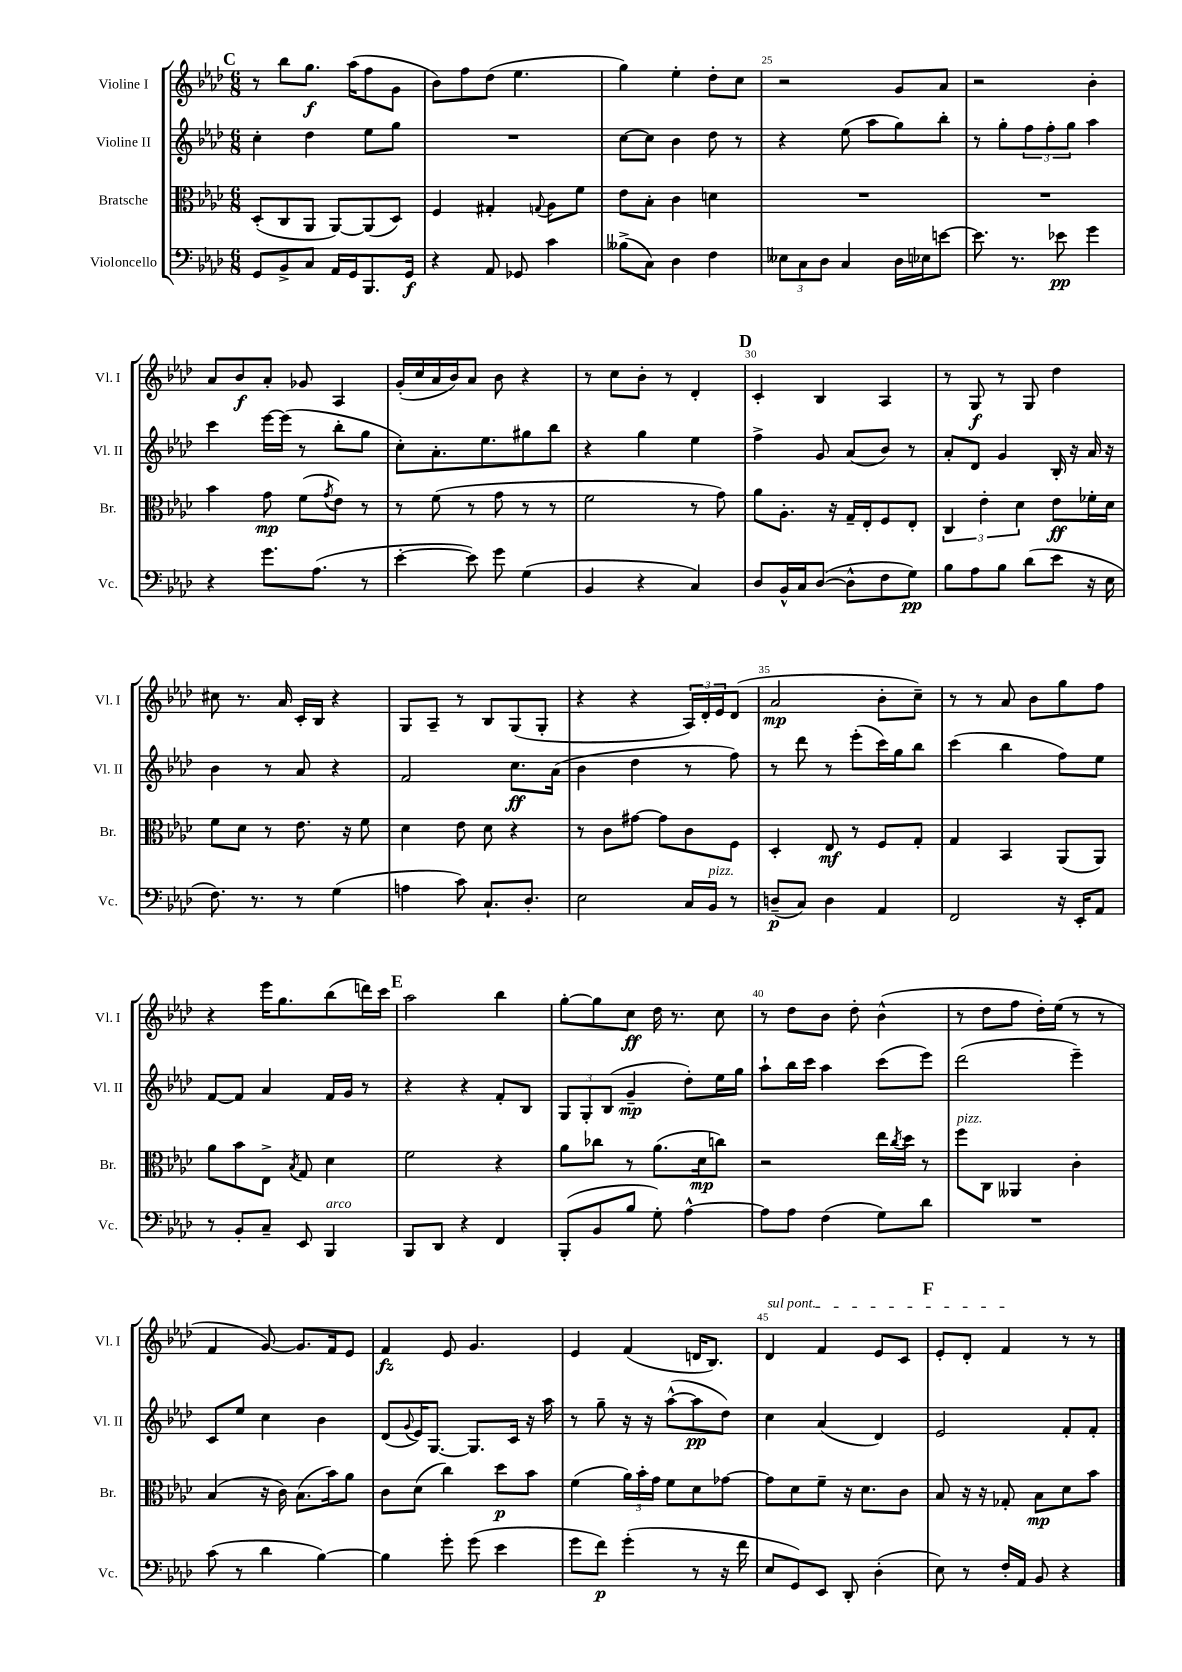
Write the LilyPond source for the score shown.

<<
\new StaffGroup <<
\new Staff = "s0" \with { instrumentName = "Violine I" shortInstrumentName = "Vl. I" } {
    \clef treble \key aes \major \numericTimeSignature \time 6/8
    \mark \markup { \bold "C" } r8 bes''8 g''8.\f aes''16( f''8 g'8 |
    bes'8) f''8 des''8( ees''4. |
    g''4) ees''4-. des''8-. c''8 |
    r2 g'8 aes'8 |
    r2 bes'4-. |
    aes'8 bes'8\f aes'8-. ges'8 aes4 |
    g'16-.( c''16 aes'16 bes'16) aes'8 bes'8 r4 |
    r8 c''8 bes'8-. r8 des'4-. |
    \mark \markup { \bold "D" } c'4-. bes4 aes4 |
    r8 g8\f r8 g8 des''4 |
    cis''8 r8. aes'16 c'16-. bes16 r4 |
    g8 aes8-- r8 bes8 g8( g8-. |
    r4 r4 \tuplet 3/2 { aes16) des'16-. ees'16 } des'8( |
    aes'2\mp bes'8-. c''8--) |
    r8 r8 aes'8 bes'8 g''8 f''8 |
    r4 ees'''16 g''8. bes''8( d'''16) c'''16 |
    \mark \markup { \bold "E" } aes''2 bes''4 |
    g''8~-. g''8 c''8\ff des''16 r8. c''8 |
    r8 des''8 bes'8 des''8-. bes'4-^( |
    r8 des''8 f''8 des''16-.) ees''16( r8 r8 |
    f'4 g'8~) g'8. f'16 ees'8 |
    f'4\fz ees'8 g'4. |
    ees'4 f'4( d'16 bes8.) |
    \once \override TextSpanner.bound-details.left.text = \markup { \italic "sul pont." } des'4\startTextSpan f'4 ees'8 c'8 |
    \mark \markup { \bold "F" } ees'8-. des'8-. f'4\stopTextSpan r8 r8 \bar "|." |
}
\new Staff = "s1" \with { instrumentName = "Violine II" shortInstrumentName = "Vl. II" } {
    \clef treble \key aes \major \numericTimeSignature \time 6/8
    \mark \markup { \bold "C" } c''4-. des''4 ees''8 g''8 |
    R2. |
    c''8~ c''8 bes'4 des''8 r8 |
    r4 ees''8( aes''8 g''8) bes''8-. |
    r8 g''8-. \tuplet 3/2 { f''8 f''8-. g''8 } aes''4 |
    c'''4 ees'''16~ ees'''16( r8 bes''8-. g''8 |
    c''8-.) aes'8.-. ees''8. gis''8 bes''8 |
    r4 g''4 ees''4 |
    \mark \markup { \bold "D" } f''4-> g'8 aes'8( bes'8) r8 |
    aes'8-. des'8 g'4 bes16-. r16 aes'16 r16 |
    bes'4 r8 aes'8 r4 |
    f'2 c''8.\ff aes'16( |
    bes'4 des''4 r8 f''8) |
    r8 des'''8 r8 ees'''8-.( c'''16) g''16 bes''8 |
    c'''4( bes''4 f''8) ees''8 |
    f'8~ f'8 aes'4 f'16 g'16 r8 |
    \mark \markup { \bold "E" } r4 r4 f'8-. bes8 |
    \tuplet 3/2 { g8 g8-. bes8( } g'4--\mp des''8-.) ees''16 g''16 |
    aes''8-! bes''16 c'''16 aes''4 c'''8( ees'''8) |
    des'''2( ees'''4--) |
    c'8 ees''8 c''4 bes'4 |
    des'8( \appoggiatura { g'8 } ees'16) g8.~ g8. c'16 r16 aes''16 |
    r8 g''8-- r16 r16 aes''8~-^( aes''8\pp des''8) |
    c''4 aes'4( des'4) |
    \mark \markup { \bold "F" } ees'2 f'8-. f'8-. \bar "|." |
}
\new Staff = "s2" \with { instrumentName = "Bratsche" shortInstrumentName = "Br." } {
    \clef alto \key aes \major \numericTimeSignature \time 6/8
    \mark \markup { \bold "C" } des8-.( c8 aes,8 aes,8~) aes,8( des8) |
    f4 gis4-. \appoggiatura { g8 } aes8 f'8 |
    ees'8 bes8-. c'4 d'4 |
    R2. |
    R2. |
    bes'4 g'8\mp f'8( \acciaccatura { g'8 } ees'8) r8 |
    r8 f'8( r8 g'8 r8 r8 |
    f'2 r8 g'8) |
    \mark \markup { \bold "D" } aes'8 aes8.-. r16 g16-- ees16-. f8 ees8-. |
    \tuplet 3/2 { c4 ees'4-. des'4 } ees'8\ff fes'16-. des'16 |
    f'8 des'8 r8 ees'8. r16 f'8 |
    des'4 ees'8 des'8 r4 |
    r8 c'8 gis'8~ gis'8 c'8 f8 |
    des4-. ees8\mf r8 f8 g8-. |
    g4 bes,4 aes,8( aes,8) |
    aes'8 bes'8 ees8-> \acciaccatura { bes8 } g8 des'4 |
    \mark \markup { \bold "E" } f'2 r4 |
    aes'8 ces''8 r8 aes'8.( des'16\mp c''8) |
    r2 ees''16 \acciaccatura { c''8 } des''16 r8 |
    f''8^\markup { \italic "pizz." } c8 aeses,4 c'4-. |
    bes4( r16 c'16) bes8.( bes'16) aes'8 |
    c'8 des'8( c''4) des''8\p bes'8 |
    f'4( \tuplet 3/2 { aes'16) bes'16-. g'16 } f'8 des'8 ges'8~ |
    ges'8 des'8 f'8-- r16 des'8. c'8 |
    \mark \markup { \bold "F" } bes8 r16 r16 ges8-. bes8\mp des'8 bes'8 \bar "|." |
}
\new Staff = "s3" \with { instrumentName = "Violoncello" shortInstrumentName = "Vc." } {
    \clef bass \key aes \major \numericTimeSignature \time 6/8
    \mark \markup { \bold "C" } g,8 bes,8-> c8 aes,16 g,16 bes,,8. g,16\f |
    r4 aes,8 ges,8 c'4 |
    beses8->( c8) des4 f4 |
    \tuplet 3/2 { eeses8 c8 des8 } c4 des16 ees16 e'8~ |
    e'8. r8. ees'8\pp g'4 |
    r4 g'8. aes8.( r8 |
    ees'4~-. ees'8) g'8 g4( |
    bes,4 r4 c4) |
    \mark \markup { \bold "D" } des8 bes,16-^ c16 des8~( des8-^ f8 g8\pp) |
    bes8 aes8 bes8 des'8( ees'8 r16 ees16 |
    f8.) r8. r8 g4( |
    a4 c'8) c8.-! des8.-. |
    ees2 c16 bes,16^\markup { \italic "pizz." } r8 |
    d8--\p( c8) d4 aes,4 |
    f,2 r16 ees,16-. aes,8 |
    r8 bes,8-. c8-- ees,8 bes,,4^\markup { \italic "arco" } |
    \mark \markup { \bold "E" } bes,,8 des,8 r4 f,4 |
    bes,,8-.( bes,8 bes8 g8-.) aes4~-^ |
    aes8 aes8 f4( g8) des'8 |
    R2. |
    c'8( r8 des'4 bes4~) |
    bes4 g'8-. g'8( ees'4 |
    g'8 f'8\p) g'4-.( r8 r16 f'16 |
    ees8 g,8) ees,8 des,8-. des4-.( |
    \mark \markup { \bold "F" } ees8) r8 f16-. aes,16 bes,8 r4 \bar "|." |
}
>>
>>
\layout { \context { \Score currentBarNumber = #22 \override BarNumber.break-visibility = ##(#f #t #t) barNumberVisibility = #(every-nth-bar-number-visible 5) } }
